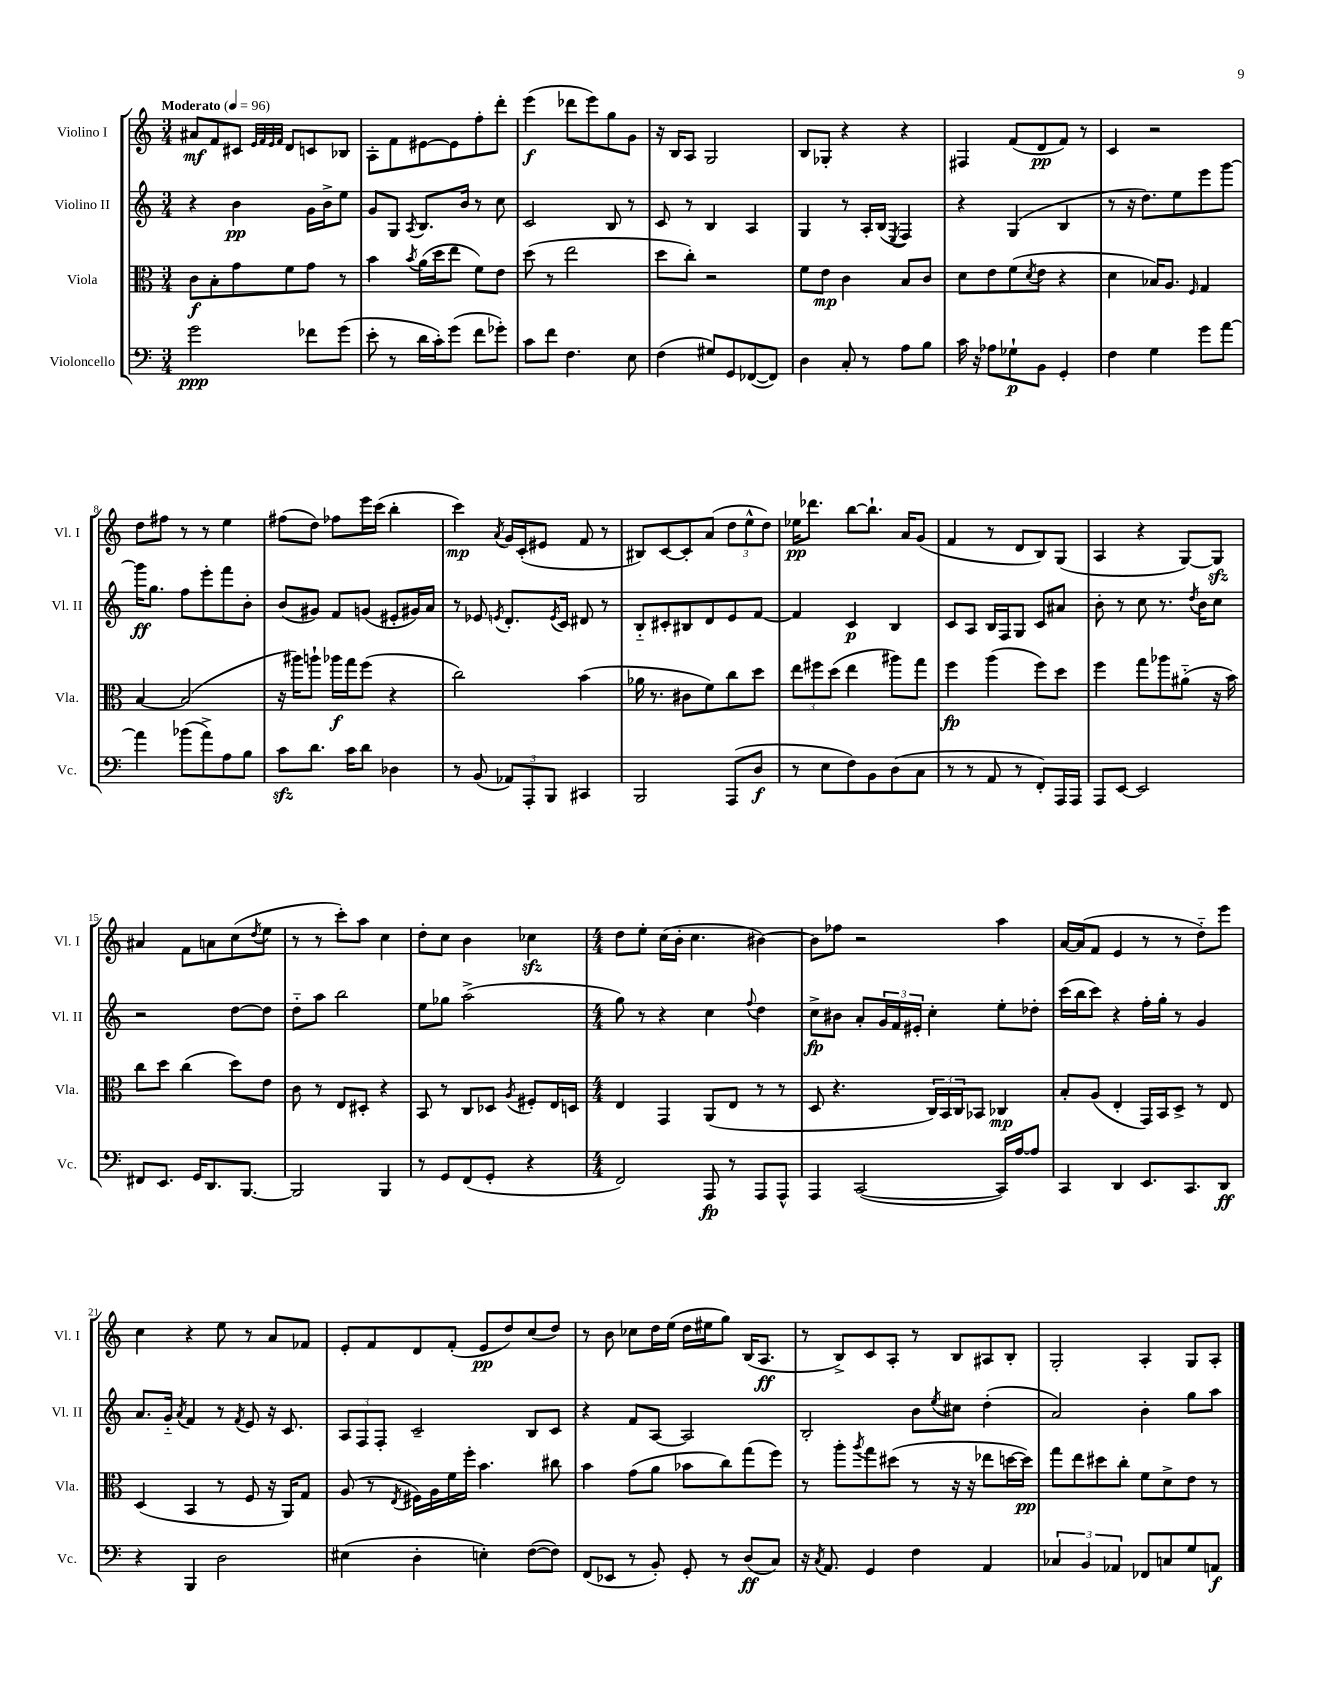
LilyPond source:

<<
\new StaffGroup <<
\new Staff = "s0" \with { instrumentName = "Violino I" shortInstrumentName = "Vl. I" } {
    \clef treble \key c \major \numericTimeSignature \time 3/4 \tempo "Moderato" 4 = 96
    ais'8\mf f'8 cis'8 \grace { e'32 f'32 e'32 f'32 } d'8 c'8 bes8 |
    a8-. f'8 eis'8~ eis'8 f''8-. d'''8-. |
    e'''4\f( des'''8 e'''8) g''8 g'8 |
    r16 b16 a8 g2 |
    b8 ges8-. r4 r4 |
    fis4 f'8( d'8\pp f'8) r8 |
    c'4 r2 |
    d''8 fis''8 r8 r8 e''4 |
    fis''8( d''8) fes''8 e'''16 c'''16( b''4-. |
    c'''4\mp) \acciaccatura { a'8 } g'16 c'16-.( eis'8 f'8 r8 |
    bis8) c'8~ c'8-. a'8( \tuplet 3/2 { d''8 e''8-^ d''8) } |
    ees''16\pp des'''8. b''8~ b''8.-! a'16 g'8( |
    f'4 r8 d'8 b8) g8( |
    a4 r4 g8~) g8\sfz |
    ais'4 f'8 a'8 c''8( \acciaccatura { d''8 } e''8 |
    r8 r8 c'''8-.) a''8 c''4 |
    d''8-. c''8 b'4 ces''4\sfz |
    \numericTimeSignature \time 4/4 d''8 e''8-. c''16( b'16-. c''4. bis'4~) |
    bis'8 fes''8 r2 a''4 |
    a'16~ a'16( f'8 e'4 r8 r8 d''8-_) e'''8 |
    c''4 r4 e''8 r8 a'8 fes'8 |
    e'8-. f'8 d'8 f'8-.( e'8\pp d''8) c''8( d''8) |
    r8 b'8 ces''8 d''16 e''16( d''16 eis''16 g''8) b16( a8.\ff |
    r8 b8->) c'8 a8-. r8 b8 ais8 b8-. |
    g2-. a4-. g8 a8-. \bar "|." |
}
\new Staff = "s1" \with { instrumentName = "Violino II" shortInstrumentName = "Vl. II" } {
    \clef treble \key c \major \numericTimeSignature \time 3/4
    r4 b'4\pp g'16 b'16-> e''8 |
    g'8 g8 \acciaccatura { a8 } b8. b'16 r8 c''8 |
    c'2 b8 r8 |
    c'8 r8 b4 a4 |
    g4 r8 a16-. b16( \acciaccatura { e8 } f4) |
    r4 g4( b4 |
    r8 r16 d''8.) e''8 e'''8 g'''8~ |
    g'''16\ff g''8. f''8 e'''8-. f'''8 b'8-. |
    b'8( gis'8) f'8 g'8( eis'8-. gis'16) a'16 |
    r8 ees'8 \acciaccatura { e'8 } d'8.-. \acciaccatura { e'8 } c'16 dis'8 r8 |
    b8-_ cis'8-. bis8 d'8 e'8 f'8~ |
    f'4 c'4\p b4 |
    c'8 a8 b16 f16 g8 c'8 ais'8 |
    b'8-. r8 c''8 r8. \acciaccatura { d''8 } b'16 c''8 |
    r2 d''8~ d''8 |
    d''8-_ a''8 b''2 |
    e''8 ges''8 a''2->( |
    \numericTimeSignature \time 4/4 g''8) r8 r4 c''4 \appoggiatura { f''8 } d''4 |
    c''8->\fp bis'8 a'8-. \tuplet 3/2 { g'16 f'16 eis'16-. } c''4-. e''8-. des''8-. |
    c'''16( b''16 c'''8) r4 f''16-. g''16-. r8 g'4 |
    a'8. g'16-_ \acciaccatura { a'8 } f'4 r8 \acciaccatura { f'8 } e'8 r16 c'8. |
    \tuplet 3/2 { a8 f8 f8-. } c'2-- b8 c'8 |
    r4 f'8 a8~ a2 |
    b2-. b'8 \acciaccatura { e''8 } cis''8 d''4-.( |
    a'2) b'4-. g''8 a''8 \bar "|." |
}
\new Staff = "s2" \with { instrumentName = "Viola" shortInstrumentName = "Vla." } {
    \clef alto \key c \major \numericTimeSignature \time 3/4
    c'8\f b8-. g'8 f'8 g'8 r8 |
    b'4 \acciaccatura { b'8 } a'16( d''16 e''8 f'8) e'8 |
    d''8( r8 e''2 |
    d''8 c''8-.) r2 |
    f'8 e'8\mp c'4 b8 c'8 |
    d'8 e'8 f'8( \acciaccatura { d'8 } e'8 r4 |
    d'4 bes16) a8. \grace { f16 } g4 |
    b4~ b2( |
    r16 ais''16) a''8-! aes''16\f g''16 f''8( r4 |
    c''2) b'4( |
    aes'16 r8. cis'8 f'8) c''8 d''8 |
    \tuplet 3/2 { e''8 fis''8 d''8( } e''4 ais''8) g''8 |
    f''4\fp a''4( f''8) d''8 |
    f''4 g''8 aes''8 ais'8-_( r16 b'16) |
    c''8 d''8 c''4( d''8) e'8 |
    c'8 r8 e8 dis8-. r4 |
    b,8 r8 c8 des8 \acciaccatura { a8 } fis8-. e16 d16 |
    \numericTimeSignature \time 4/4 e4 g,4 a,8( e8 r8 r8 |
    d8 r4. \tuplet 3/2 { c16) b,16 c16 } bes,8 ces4\mp |
    b8-. a8( e4-. g,16) b,16 d8-> r8 e8 |
    d4( b,4 r8 f8 r16 a,16) g8 |
    a8( r8 \acciaccatura { e8 } fis16) a16 f'16 f''16-. b'4. cis''8 |
    b'4 g'8( a'8 bes'8 c''8) g''8( f''8) |
    r8 a''8-. \acciaccatura { a''8 } g''8 dis''8( r8 r16 r16 ees''8 d''16~ d''16\pp) |
    g''8 e''8 dis''8 c''8-. f'8 d'8-> e'8 r8 \bar "|." |
}
\new Staff = "s3" \with { instrumentName = "Violoncello" shortInstrumentName = "Vc." } {
    \clef bass \key c \major \numericTimeSignature \time 3/4
    g'2\ppp fes'8 g'8( |
    e'8-. r8 d'16 c'16-.) g'8( f'8 ges'8-.) |
    c'8 f'8 f4. e8 |
    f4( gis8) g,8 fes,8~( fes,8) |
    d4 c8-. r8 a8 b8 |
    c'16 r16 aes8 ges8-!\p b,8 g,4-. |
    f4 g4 g'8 a'8~ |
    a'4 bes'8( a'8->) a8 b8 |
    c'8\sfz d'8. c'16 d'8 des4 |
    r8 b,8( \tuplet 3/2 { aes,8) a,,8-. b,,8 } cis,4 |
    b,,2 a,,8( d8\f |
    r8 e8 f8) b,8 d8( c8 |
    r8 r8 a,8 r8 f,8-.) a,,16 a,,16 |
    a,,8 e,8~ e,2 |
    fis,8 e,8. g,16 d,8. b,,8.~ |
    b,,2 b,,4 |
    r8 g,8 f,8( g,8-. r4 |
    \numericTimeSignature \time 4/4 f,2) a,,8\fp r8 a,,8 a,,8-^ |
    a,,4 c,2~( c,16) a16~ a8 |
    c,4 d,4 e,8. c,8. d,8\ff |
    r4 b,,4 d2 |
    eis4( d4-. e4-.) f8~( f8) |
    f,8( ees,8 r8 b,8-.) g,8-. r8 d8\ff( c8) |
    r16 \acciaccatura { c8 } a,8. g,4 f4 a,4 |
    \tuplet 3/2 { ces4 b,4 aes,4 } fes,8 c8 g8 a,8\f \bar "|." |
}
>>
>>
